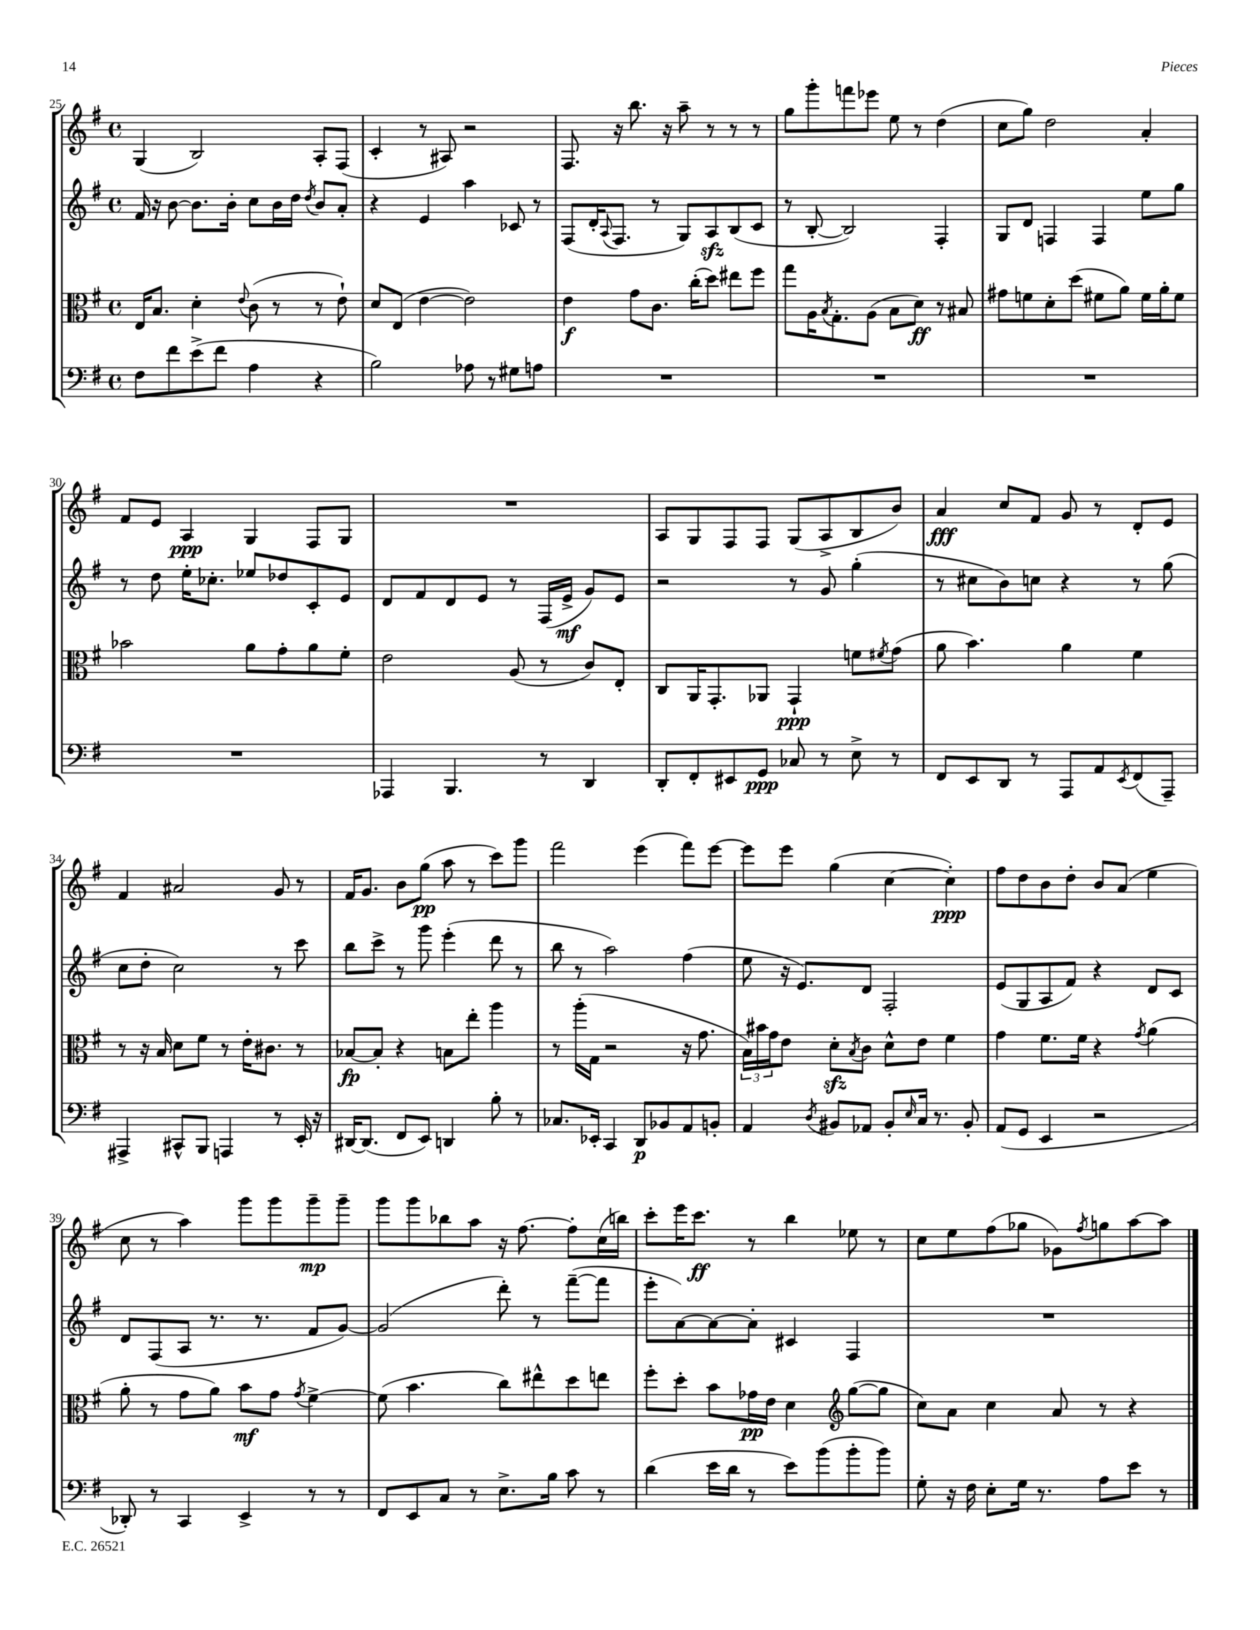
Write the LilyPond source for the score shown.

<<
\new StaffGroup <<
\new Staff = "s0" {
    \clef treble \key g \major \defaultTimeSignature \time 4/4
    g4( b2) a8-. fis8( |
    c'4-. r8 ais8) r2 |
    fis8. r16 b''8. r16 a''8-- r8 r8 r8 |
    g''8 g'''8-. f'''8 ees'''8 e''8 r8 d''4( |
    c''8 g''8) d''2 a'4-. |
    fis'8 e'8 a4\ppp g4 fis8 g8 |
    R1 |
    a8 g8 fis8 fis8 g8( a8-> b8 b'8) |
    a'4\fff c''8 fis'8 g'8 r8 d'8-. e'8 |
    fis'4 ais'2 g'8 r8 |
    fis'16 g'8. b'8 g''8\pp( a''8 r8 c'''8) g'''8 |
    fis'''2 e'''4( fis'''8) e'''8~ |
    e'''8 e'''8 g''4( c''4~ c''4-.\ppp) |
    fis''8 d''8 b'8 d''8-. b'8 a'8( e''4 |
    c''8 r8 a''4) g'''8 g'''8 g'''8--\mp g'''8-- |
    g'''8 g'''8 bes''8 a''8 r16 fis''8.~ fis''8-. c''16( b''16) |
    c'''8-. e'''16 c'''8.\ff r8 b''4 ees''8 r8 |
    c''8 e''8 fis''8( ges''8 ges'8) \acciaccatura { fis''8 } g''8 a''8~ a''8 \bar "|." |
}
\new Staff = "s1" {
    \clef treble \key g \major \defaultTimeSignature \time 4/4
    fis'16 r16 b'8~ b'8. b'16-. c''8 b'16 d''16 \acciaccatura { d''8 } b'8 a'8-. |
    r4 e'4 a''4 ces'8 r8 |
    fis8( d'16-. \appoggiatura { a8 } fis8. r8 g8) a8\sfz b8( c'8 |
    r8 b8~-. b2) fis4-. |
    g8 d'8 f4 f4 e''8 g''8 |
    r8 d''8 e''16-. ces''8.-. ees''8 des''8 c'8-. e'8 |
    d'8 fis'8 d'8 e'8 r8 fis16( e'16->\mf g'8) e'8 |
    r2 r8 g'8 g''4-.( |
    r8 cis''8 b'8) c''8 r4 r8 g''8( |
    c''8 d''8-. c''2) r8 c'''8 |
    b''8 c'''8-> r8 g'''8 e'''4-.( d'''8 r8 |
    b''8 r8 a''2) fis''4( |
    e''8 r16 e'8.) d'8 fis2-. |
    e'8( g8 a8 fis'8) r4 d'8 c'8 |
    d'8 fis8( a8 r8. r8. fis'8 g'8~) |
    g'2( d'''8-.) r8 fis'''8~--( fis'''8 |
    e'''8-. a'8~) a'8~ a'8-. cis'4 fis4 |
    R1 \bar "|." |
}
\new Staff = "s2" {
    \clef alto \key g \major \defaultTimeSignature \time 4/4
    e16 b8. d'4-. \appoggiatura { e'8 } c'8( r8 r8 e'8-!) |
    d'8 e8( e'4~ e'2) |
    e'4\f g'8 c'8. c''16-.( d''8) eis''8 fis''8 |
    g''8 a16 \acciaccatura { b8 } g8.-. a8( b8 d'8\ff) r8 bis8 |
    gis'8 f'8 d'8-. d''8( fis'8 a'8) fis'16 a'16-. fis'8 |
    bes'2 a'8 g'8-. a'8 fis'8-. |
    e'2 a8( r8 c'8) e8-. |
    c8 a,16 g,8.-. aes,8 g,4-!\ppp f'8 \acciaccatura { fis'8 } g'8( |
    a'8 b'4.) a'4 fis'4 |
    r8 r16 b16 d'8 fis'8 r8 e'16-. cis'8. r8 |
    bes8~\fp bes8-. r4 b8 e''8-. a''4 |
    r8 a''16-.( g16 r2 r16 g'8. |
    \tuplet 3/2 { b16) bis'16 g'16 } e'8 d'8-.\sfz \acciaccatura { b8 } c'8 d'8-^ e'8 fis'4 |
    g'4 fis'8. fis'16 r4 \acciaccatura { g'8 } a'4( |
    a'8-. r8 g'8 a'8) b'8\mf g'8 \acciaccatura { g'8 } fis'4~-> |
    fis'8( b'4. c''8) eis''8-^ d''8 e''8 |
    fis''8-. d''8-. b'8 ges'16\pp e'16 d'4 \clef treble g''8~( g''8 |
    c''8) a'8 c''4 a'8 r8 r4 \bar "|." |
}
\new Staff = "s3" {
    \clef bass \key g \major \defaultTimeSignature \time 4/4
    fis8 fis'8 e'8->( fis'8 a4 r4 |
    b2) aes8 r8 gis8 a8 |
    R1 |
    R1 |
    R1 |
    R1 |
    aes,,4 b,,4. r8 d,4 |
    d,8-. fis,8-. eis,8 g,8\ppp ces8 r8 e8-> r8 |
    fis,8 e,8 d,8 r8 a,,8 a,8 \acciaccatura { e,8 } fis,8( a,,8--) |
    ais,,4-> cis,8-^ b,,8 a,,4 r8 e,16-. r16 |
    dis,16~ dis,8.( fis,8 e,8) d,4 b8-. r8 |
    ces8. ees,16-. c,4 d,8\p bes,8 a,8 b,8-. |
    a,4 \acciaccatura { d8 } bis,8 aes,8 bis,8-. \grace { e16 } c16 r8. bis,8-. |
    a,8( g,8 e,4 r2 |
    des,8-.) r8 c,4 e,4-> r8 r8 |
    fis,8 e,8 c8 r8 e8.-> b16 c'8 r8 |
    d'4( e'16 d'16 r8 e'8) b'8( b'8-. b'8) |
    g8-. r16 fis16 e8-. g16 r8. a8 e'8 r8 \bar "|." |
}
>>
>>
\layout { \context { \Score currentBarNumber = #25 } }
